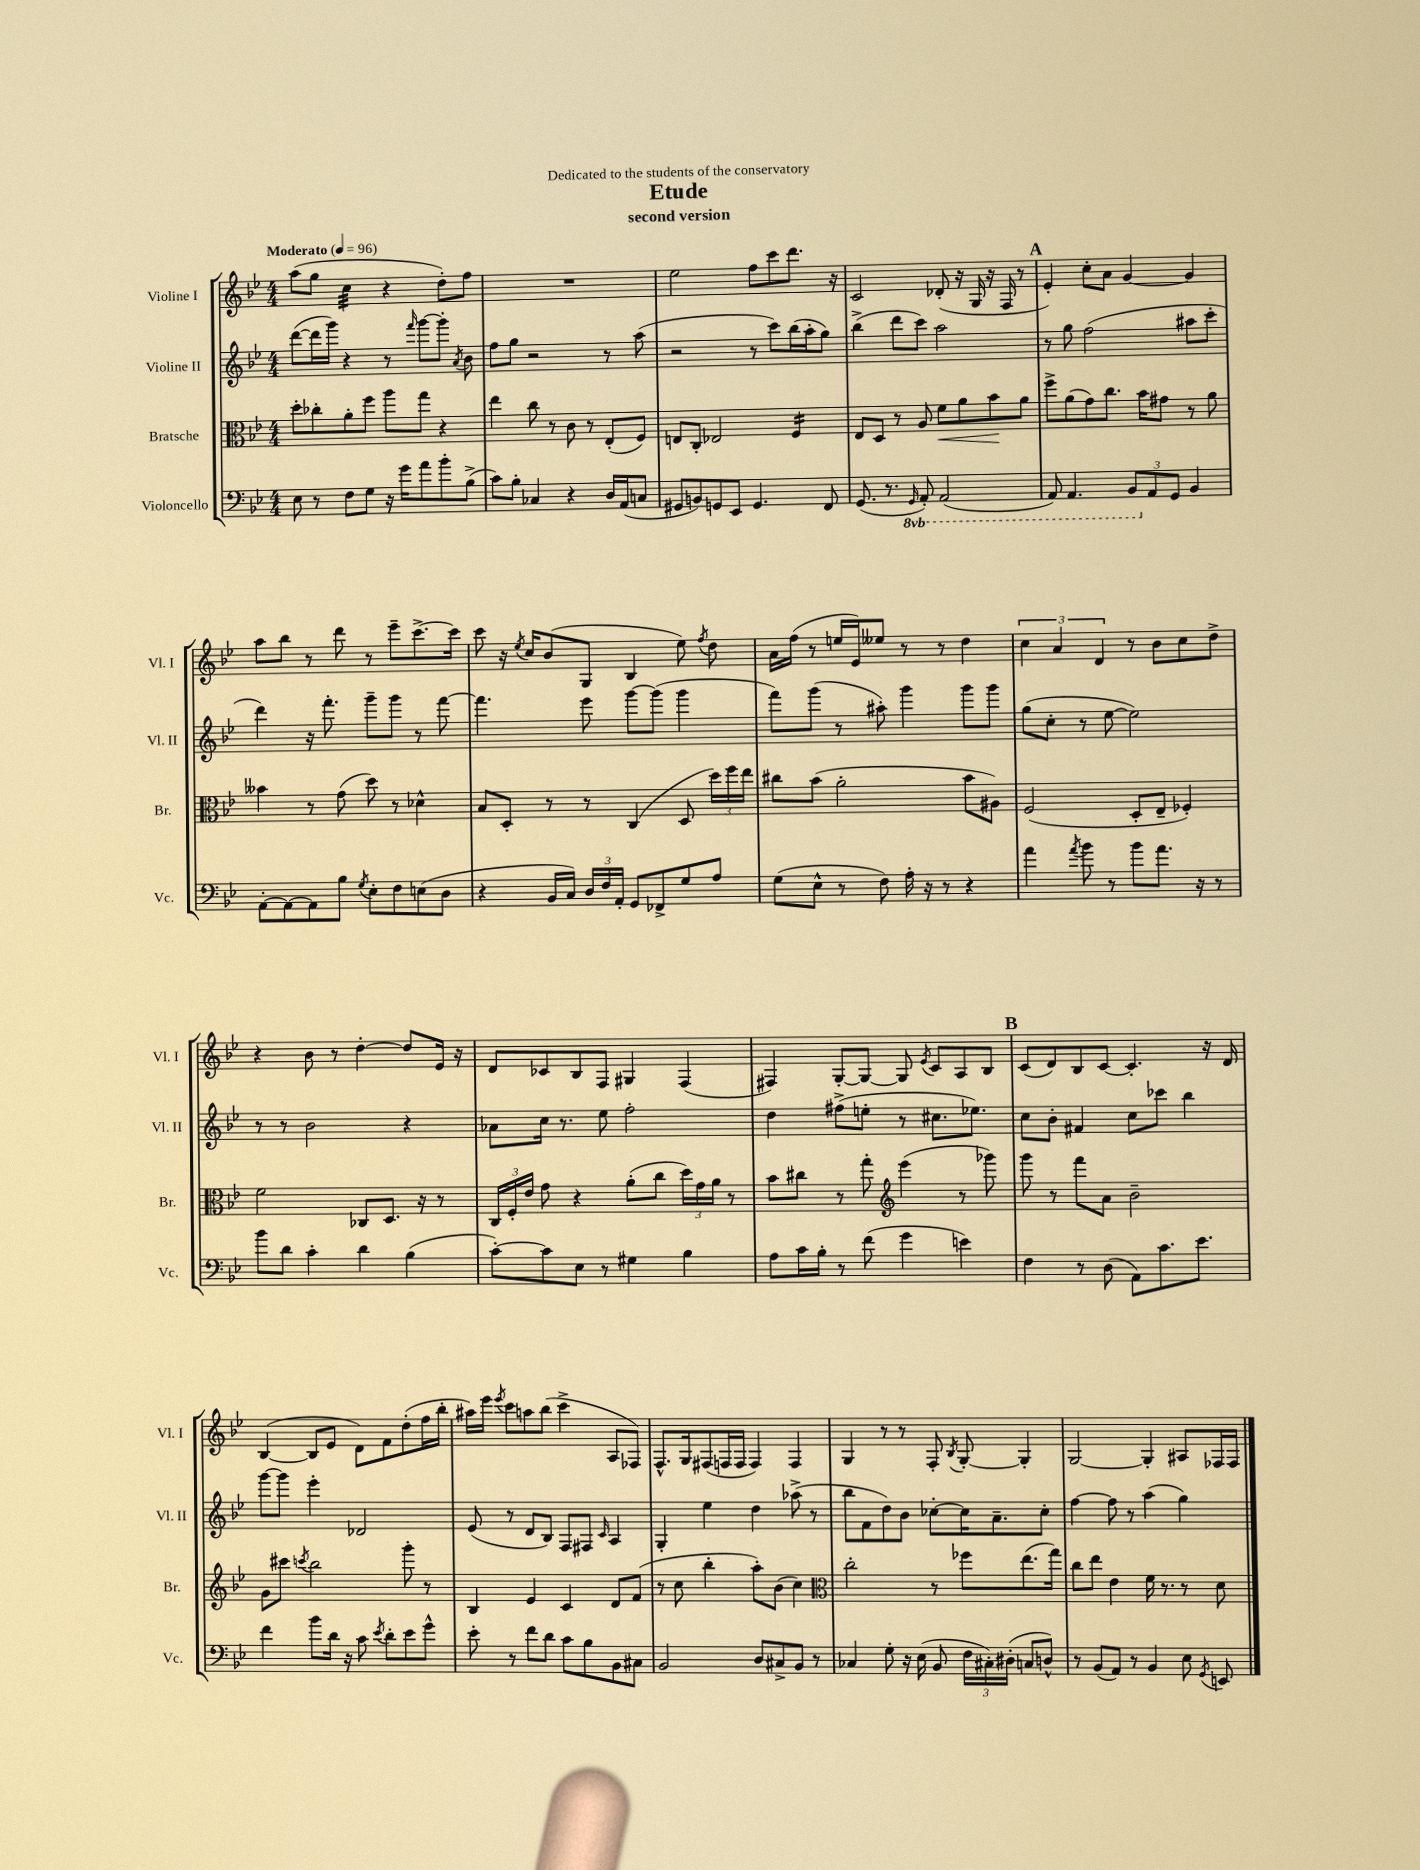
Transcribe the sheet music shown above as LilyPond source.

\header { title = "Etude" subtitle = "second version" dedication = "Dedicated to the students of the conservatory" }
<<
\new StaffGroup <<
\new Staff = "s0" \with { instrumentName = "Violine I" shortInstrumentName = "Vl. I" } {
    \clef treble \key bes \major \numericTimeSignature \time 4/4 \tempo "Moderato" 4 = 96
    \autoBeamOff a''8[( g''8] c''4:32 r4 d''8[-.) f''8] |
    R1 |
    ees''2 f''8[ c'''8 d'''8.] r16 |
    c'2 des'8-.( r16 g16 r16 f16 r8 |
    \mark \markup { \bold "A" } ees'4-.) c''8[-. a'8] g'4~ g'4 |
    a''8[ bes''8] r8 d'''8 r8 ees'''8[-- c'''8.~-> c'''16] |
    c'''8 r16 \acciaccatura { ees''8 } c''16[ bes'8( g8] bes4 ees''8) \acciaccatura { f''8 } d''8 |
    a'16[ f''16]( r8 e''16[ ees'16) eeses''8] r8 r8 d''4 |
    \tuplet 3/2 { c''4 a'4 d'4 } r8 bes'8[ c''8 d''8]-> |
    r4 bes'8 r8 d''4~-. d''8[ ees'16] r16 |
    d'8[ ces'8 bes8 f8] gis4 f4( |
    fis4) g8[~-. g8]~ g8 \acciaccatura { ees'8 } c'8[ a8 bes8] |
    \mark \markup { \bold "B" } c'8[( d'8) bes8 c'8]~ c'4.-. r16 d'16 |
    bes4~( bes8[ ees'8] d'8[) f'8 d''8-.( f''16 bes''16]-. |
    ais''16[) ees'''16] \acciaccatura { ees'''8 } c'''8[ a''8 bes''8]( c'''4-> a8[ fes8]) |
    f8.[-^ g16 fis8( f16 f16] f4) f4 |
    g4 r8 r8 f8-. \acciaccatura { bes8 } g8~-. g4-. |
    g2~ g4-. ais8[ fes16 fes16] \bar "|." |
}
\new Staff = "s1" \with { instrumentName = "Violine II" shortInstrumentName = "Vl. II" } {
    \clef treble \key bes \major \numericTimeSignature \time 4/4
    \autoBeamOff d'''8[~( d'''16 g'''16]) r4 r8 \grace { f'''16 } g'''8[~ g'''8]-. \acciaccatura { a'8 } bes'8 |
    f''8[ g''8] r2 r8 a''8( |
    r2 r8 c'''8[) bes''16( a''16-. g''8]) |
    bes''4->( d'''8[ c'''8]) a''2 |
    \mark \markup { \bold "A" } r8 g''8 f''2( ais''8[ c'''8]-. |
    d'''4) r16 f'''8.-. g'''8[-- g'''8] r8 f'''8~ |
    f'''4. ees'''8 g'''8[~ g'''8]( g'''4 |
    f'''8[) g'''8]( r8 ais''8-.) g'''4 g'''8[ g'''8] |
    g''8[( c''8]-. r8 ees''8~ ees''2) |
    r8 r8 bes'2 r4 |
    aes'8[ c''16] r8. ees''8 f''2-. |
    d''4 fis''8[->( e''8]-. r8 cis''8.[ ees''8.]) |
    \mark \markup { \bold "B" } c''8[ bes'8]-. fis'4 c''8[ ces'''8] bes''4 |
    g'''8[~ g'''8] ees'''4-. des'2 |
    ees'8( r8 d'8[ bes8]) f8[ fis8] \grace { c'16 } a4 |
    g4-. ees''4 d''4 aes''8->( r8 |
    bes''8[ f'8 d''8) bes'8] ces''8[~-. ces''16 a'8.-- ces''8]-. |
    f''4~ f''8 r8 a''4( g''4) \bar "|." |
}
\new Staff = "s2" \with { instrumentName = "Bratsche" shortInstrumentName = "Br." } {
    \clef alto \key bes \major \numericTimeSignature \time 4/4
    \autoBeamOff d''8[-. ces''8-. a'8-. f''8] a''8[ g''8] r4 |
    ees''4 c''8 r8 c'8 r8 ees8[-.( f8]) |
    e8[ c8]-. ees2 f4:16 |
    ees8[ d8] r8 a8 f'8[\< a'8 bes'8\! a'8] |
    \mark \markup { \bold "A" } f''8[-> a'8( g'8) c''8.] bes'16[ gis'8] r8 a'8 |
    beses'4 r8 g'8( d''8) r8 des'4-^ |
    bes8[ d8]-. r8 r8 c4( d8 \tuplet 3/2 { d''16[) f''16 ees''16] } |
    cis''8[ bes'8]( a'2-. bes'8[ ais8]) |
    f2( d8[-. ees8]-- fes4-.) |
    f'2 ces8[ d8.] r16 r8 |
    \tuplet 3/2 { c16[ f16-. ees'16] } g'8 r4 a'8[-.( c''8] \tuplet 3/2 { d''16[) g'16 a'16] } r8 |
    bes'8[ cis''8] r8 g''8-. \clef treble ees'''4( r8 ges'''8) |
    \mark \markup { \bold "B" } g'''8 r8 f'''8[ a'8] bes'2-- |
    g'8[ cis'''8] \acciaccatura { c'''8 } bes''2 g'''8-. r8 |
    bes4 ees'4 c'4 d'8[ f'8]( |
    r8 c''8 bes''4-. a''8[-.) bes'8]( c''4) |
    \clef alto c''2-. r8 fes''8[ ees''8.( g''16]) |
    c''8[ ees''8] ees'4 f'16 r8. r8 d'8 \bar "|." |
}
\new Staff = "s3" \with { instrumentName = "Violoncello" shortInstrumentName = "Vc." } {
    \clef bass \key bes \major \numericTimeSignature \time 4/4 \set Staff.ottavationMarkups = #ottavation-simple-ordinals
    \autoBeamOff ees8 r8 f8[ g8] r16 g'16[ a'8 bes'8-. bes8]->( |
    c'8[) bes8]-. ces4 r4 d16[ a,16( c8] |
    gis,8[ b,8) g,8 ees,8] g,4. f,8 |
    g,8.( r8. \ottava #-1 \grace { g,,16 } a,,8-.) a,,2( |
    \mark \markup { \bold "A" } a,,8) a,,4. \tuplet 3/2 { bes,,8[ \ottava #0 a,8 g,8] } bes,4 |
    a,8[~-. a,8~ a,8 bes8] \acciaccatura { g8 } ees8[-. f8 e8( d8] |
    r4 bes,16[ c16]) \tuplet 3/2 { d16[ f16 a,16]-. } g,8[ fes,8-> g8 a8] |
    g8[( ees8]-^ r8 f8) a16-. r16 r8 r4 |
    a'4 \acciaccatura { a'8 } bes'8 r8 bes'8[ a'8.] r16 r8 |
    bes'8[ d'8] c'4-. d'4 bes4( |
    c'8[~-.) c'8 ees8] r8 gis4 bes4 |
    a8[ c'16 bes16]-. r8 f'8( g'4 e'4) |
    \mark \markup { \bold "B" } f4 r8 d8( a,8[) c'8. ees'8.] |
    f'4 bes'8[ d'16] r16 c'8 \acciaccatura { ees'8 } d'8[-. ees'8 g'8]-^ |
    ees'8-. r8 f'8[ d'8] c'8[ bes8 bes,8 cis8] |
    bes,2 d8[ cis8-> bes,8] r8 |
    ces4 g8-. r16 ees16( bes,8 \tuplet 3/2 { f16[ cis16-.) dis16]-.( } c8[ d8]-^) |
    r8 bes,8[( a,8]) r8 bes,4 ees8 \acciaccatura { g,8 } e,8 \bar "|." |
}
>>
>>
\layout { \context { \Score \remove "Bar_number_engraver" } }
